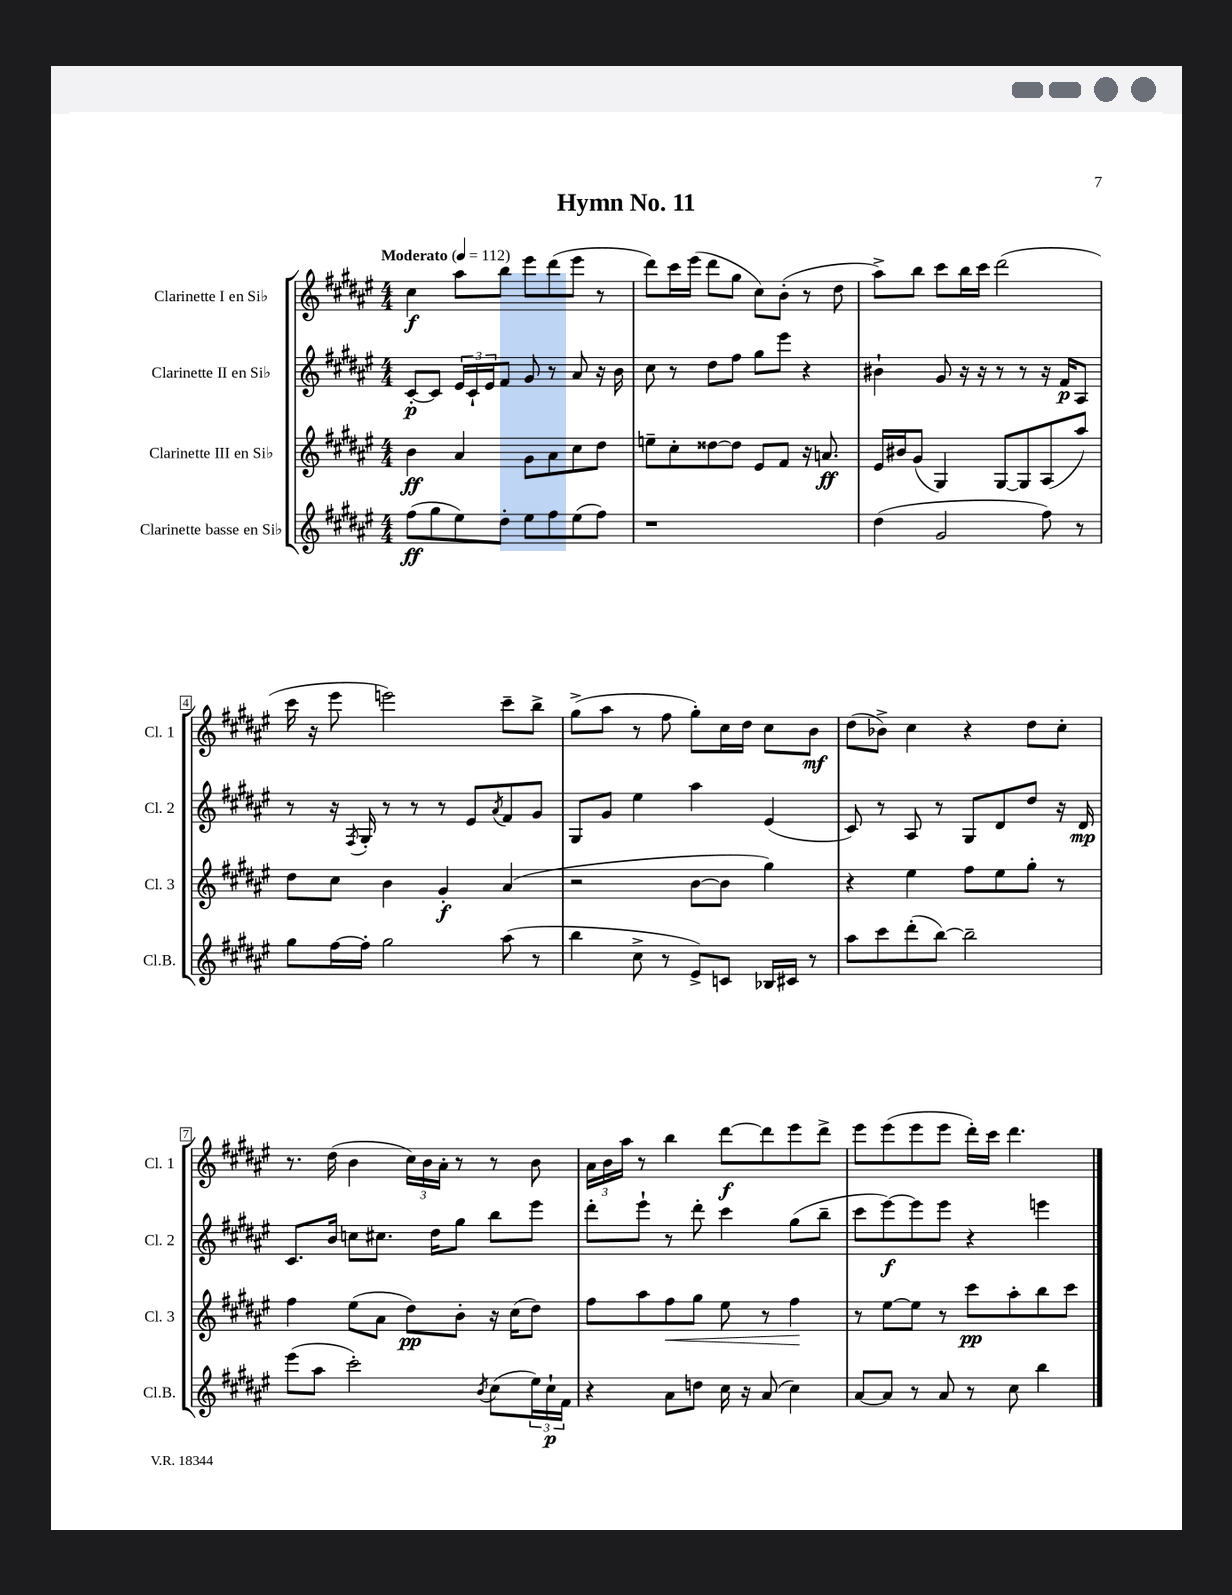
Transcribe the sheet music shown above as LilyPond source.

\header { title = "Hymn No. 11" }
<<
\new StaffGroup <<
\new Staff = "s0" \with { instrumentName = "Clarinette I en Sib" shortInstrumentName = "Cl. 1" } {
    \clef treble \key fis \major \numericTimeSignature \time 4/4 \tempo "Moderato" 4 = 112
    cis''4\f ais''8 b''8 eis'''8 dis'''8( eis'''8 r8 |
    dis'''8) cis'''16 eis'''16( dis'''8 gis''8 cis''8) b'8-.( r8 dis''8 |
    ais''8->) b''8 cis'''8 b''16 cis'''16 dis'''2( |
    cis'''16 r16 eis'''8 e'''2) cis'''8-- b''8-> |
    gis''8->( ais''8 r8 fis''8 gis''8-.) cis''16 dis''16 cis''8 b'8\mf |
    dis''8( bes'8->) cis''4 r4 dis''8 cis''8-. |
    r8. dis''16( b'4 \tuplet 3/2 { cis''16) b'16 ais'16-. } r8 r8 b'8 |
    \tuplet 3/2 { ais'16 b'16 ais''16 } r8 b''4 dis'''8~\f dis'''8 eis'''8 dis'''8-> |
    eis'''8 eis'''8( eis'''8 eis'''8 dis'''16-.) cis'''16 dis'''4. \bar "|." |
}
\new Staff = "s1" \with { instrumentName = "Clarinette II en Sib" shortInstrumentName = "Cl. 2" } {
    \clef treble \key fis \major \numericTimeSignature \time 4/4
    cis'8~-.\p cis'8 \tuplet 3/2 { eis'16 cis'16-! eis'16 } fis'8 gis'8 r8 ais'8 r16 b'16 |
    cis''8 r8 dis''8 fis''8 gis''8 eis'''8 r4 |
    bis'4-! gis'8 r16 r16 r8 r8 r16 fis'16\p ais8 |
    r8 r16 \acciaccatura { fis8 } gis16-. r8 r8 r8 eis'8 \acciaccatura { ais'8 } fis'8 gis'8 |
    gis8 gis'8 eis''4 ais''4 eis'4( |
    cis'8) r8 ais8 r8 gis8 dis'8 dis''8 r16 dis'16\mp |
    cis'8. b'16 c''8 cis''8. dis''16 gis''8 b''8 eis'''8 |
    dis'''8-. eis'''8-! r8 dis'''8-. cis'''4 gis''8( b''8-- |
    cis'''8 eis'''8~\f) eis'''8 eis'''8 r4 e'''4 \bar "|." |
}
\new Staff = "s2" \with { instrumentName = "Clarinette III en Sib" shortInstrumentName = "Cl. 3" } {
    \clef treble \key fis \major \numericTimeSignature \time 4/4
    b'4\ff ais'4 gis'8 ais'8 cis''8 dis''8 |
    e''8-- cis''8-. disis''8~ disis''8 eis'8 fis'8 r16 a'8.\ff |
    eis'16 bis'16 gis'8( gis4) gis8~ gis8 ais8( ais''8) |
    dis''8 cis''8 b'4 gis'4-.\f ais'4( |
    r2 b'8~ b'8 gis''4) |
    r4 eis''4 fis''8 eis''8 gis''8-. r8 |
    fis''4 eis''8( ais'8 dis''8\pp) b'8-. r16 cis''16( dis''8) |
    fis''8 ais''8 fis''8\< gis''8 eis''8 r8 fis''4\! |
    r8 eis''8~ eis''8 r8 cis'''8\pp ais''8-. b''8 cis'''8 \bar "|." |
}
\new Staff = "s3" \with { instrumentName = "Clarinette basse en Sib" shortInstrumentName = "Cl.B." } {
    \clef treble \key fis \major \numericTimeSignature \time 4/4
    fis''8\ff( gis''8 eis''8) dis''8-. eis''8 fis''8 eis''8( fis''8) |
    r1 |
    dis''4( gis'2 fis''8) r8 |
    gis''8 fis''16~ fis''16-. gis''2 ais''8( r8 |
    b''4 cis''8-> r8 eis'8->) c'8 bes16 cis'16 r8 |
    ais''8 cis'''8 dis'''8-.( b''8~) b''2-- |
    eis'''8( ais''8 cis'''2-.) \acciaccatura { b'8 } cis''8( \tuplet 3/2 { eis''16) cis''16-!\p fis'16 } |
    r4 ais'8 d''8 cis''16 r16 ais'8( cis''4) |
    ais'8~ ais'8 r8 ais'8 r8 cis''8 b''4 \bar "|." |
}
>>
>>
\layout { \context { \Score \override BarNumber.stencil = #(make-stencil-boxer 0.1 0.3 ly:text-interface::print) } }
